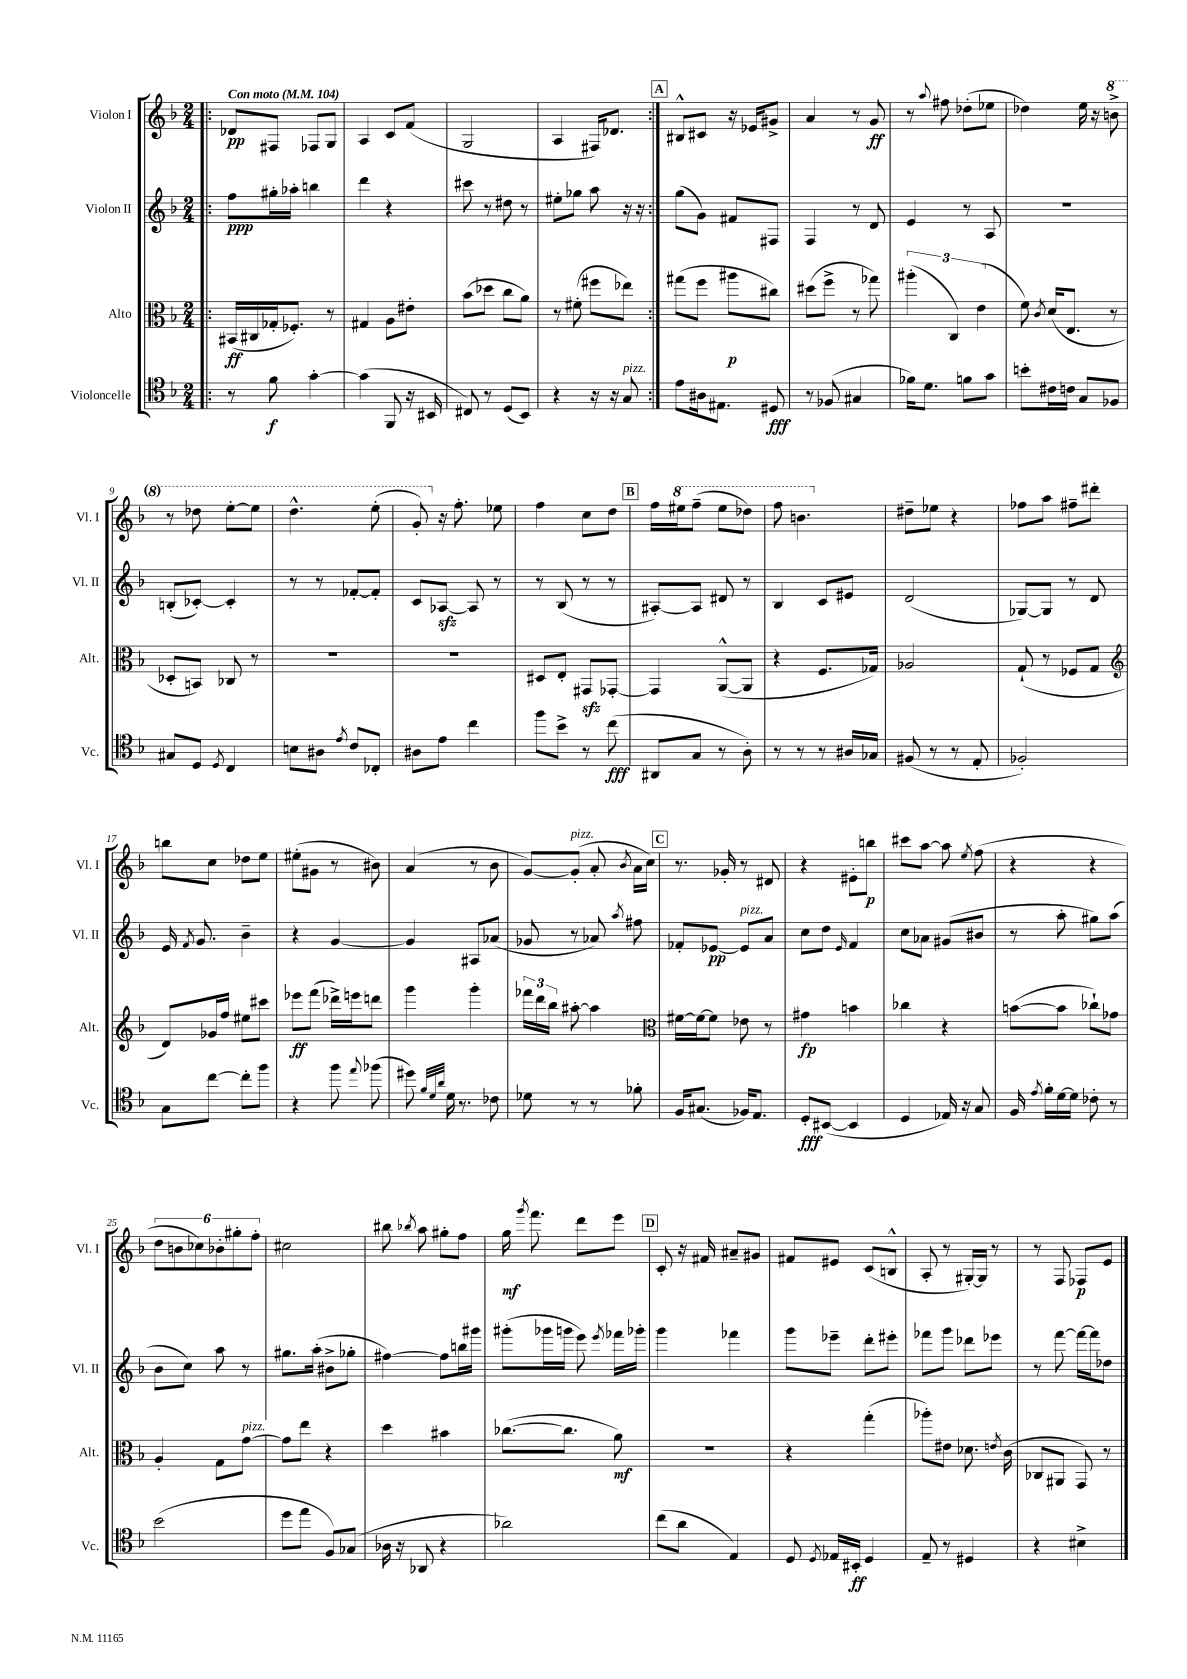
<<
\new StaffGroup <<
\new Staff = "s0" \with { instrumentName = "Violon I" shortInstrumentName = "Vl. I" } {
    \clef treble \key f \major \numericTimeSignature \time 2/4 \tempo "Con moto" 4 = 104
    \autoBeamOff \repeat volta 2 { \bar ".|:" des'8[\pp fis8] fes8[ g8] |
    a4 c'8[ f'8]( |
    g2 |
    a4 fis16[) des'8.] | }
    \mark \markup { \box "A" } bis8[-^ cis'8] r16 ees'16[ gis'8]-> |
    a'4 r8 g'8\ff |
    r8 \appoggiatura { a''8 } fis''8 des''8[-.( ees''8] |
    des''4) e''16 r16 \ottava #1 b''8-> |
    r8 des'''8 e'''8[~-. e'''8] |
    d'''4.-^ e'''8-.( |
    g''8-.) \ottava #0 r16 f''8.-. ees''8 |
    f''4 c''8[ d''8] |
    \mark \markup { \box "B" } f''16[ \ottava #1 eis'''16 f'''8]--( eis'''8[ des'''8]) |
    f'''8 b''4. \ottava #0 |
    dis''8[-- ees''8] r4 |
    fes''8[ a''8] fis''8[-- dis'''8]-. |
    b''8[ c''8] des''8[ e''8] |
    eis''8[-.( gis'8] r8 bis'8) |
    a'4( r8 bes'8 |
    g'8[~) g'8]-.^\markup { \italic "pizz." }( a'8-. \acciaccatura { bes'8 } a'16[ c''16]) |
    \mark \markup { \box "C" } r8. ges'16-. r8 dis'8 |
    r4 eis'8[-. b''8]\p |
    cis'''8[ a''8]~ a''8 \acciaccatura { e''8 } f''8( |
    r4 r4 |
    \tuplet 6/4 { d''8[ b'8 ces''8) bes'8-. gis''8-. f''8]-. } |
    cis''2 |
    bis''8 \acciaccatura { bes''8 } a''8 gis''8[-. f''8] |
    g''16\mf \acciaccatura { g'''8 } f'''8. d'''8[ e'''8] |
    \mark \markup { \box "D" } c'8-. r16 fis'16 ais'8[-- gis'8] |
    fis'8[ eis'8] c'8[( b8]-^ |
    a8-. r8 gis16[~-.) gis16] r8 |
    r8 f8 fes8[\p e'8] \bar "|." |
}
\new Staff = "s1" \with { instrumentName = "Violon II" shortInstrumentName = "Vl. II" } {
    \clef treble \key f \major \numericTimeSignature \time 2/4
    \autoBeamOff \repeat volta 2 { \bar ".|:" f''8[\ppp gis''16-. aes''16]-. b''4 |
    d'''4 r4 |
    cis'''8 r8 dis''8 r8 |
    eis''8[-. ges''8] a''8 r16 r16 | }
    \mark \markup { \box "A" } g''8[( g'8]) fis'8[ fis8] |
    f4 r8 d'8 |
    e'4 r8 a8 |
    r2 |
    b8[-.( ces'8]~-.) ces'4-. |
    r8 r8 fes'8[~-. fes'8]-. |
    c'8[ aes8]~\sfz aes8 r8 |
    r8 bes8( r8 r8 |
    \mark \markup { \box "B" } ais8[~-.) ais8] dis'8 r8 |
    bes4 c'8[ eis'8] |
    d'2( |
    ges8[~) ges8] r8 d'8 |
    e'16 \acciaccatura { f'8 } g'8. bes'4-- |
    r4 g'4~ |
    g'4 ais8[ aes'8]( |
    ges'8 r8 aes'8) \acciaccatura { a''8 } fis''8 |
    \mark \markup { \box "C" } fes'8[-. ees'8]~\pp ees'8[^\markup { \italic "pizz." } a'8] |
    c''8[ d''8] \grace { e'16 } f'4 |
    c''8[ aes'8] gis'8[( bis'8] |
    r8 a''8-. gis''8[) a''8]( |
    bes'8[ c''8]) a''8 r8 |
    gis''8.[ a''16]-.( bis'8[-> ges''8]-. |
    fis''4~) fis''8[ b''16 gis'''16] |
    gis'''8[-.( ges'''16 g'''16] e'''8) \acciaccatura { e'''8 } fes'''16[ ges'''16]-. |
    \mark \markup { \box "D" } g'''4 fes'''4 |
    g'''8[ ees'''8]-- d'''8[-. eis'''8]-. |
    fes'''8[ g'''8] des'''8[ ees'''8] |
    r8 f'''8~ f'''16[~ f'''16 des''8] \bar "|." |
}
\new Staff = "s2" \with { instrumentName = "Alto" shortInstrumentName = "Alt." } {
    \clef alto \key f \major \numericTimeSignature \time 2/4
    \autoBeamOff \repeat volta 2 { \bar ".|:" bis,16[\ff( cis16 ges16-. fes8.]-.) r8 |
    gis4 a8[ eis'8]-. |
    bes'8[( des''8] c''8[ a'8]) |
    r8 fis'8-.( fis''8[ ees''8]) | }
    \mark \markup { \box "A" } gis''8[( f''8] ais''8[\p cis''8]) |
    dis''8[( f''8]-> r8 ges''8) |
    \tuplet 3/2 { ais''4-.( c4) e'4( } |
    f'8) \acciaccatura { c'8 } d'16[( e8.] r8 |
    des8[-. b,8]) ces8 r8 |
    r2 |
    r2 |
    dis8[ e8]-. gis,8[\sfz ges,8]~-. |
    \mark \markup { \box "B" } ges,4 a,8[~-^( a,8] |
    r4 f8.[ ges16]) |
    aes2 |
    g8-!( r8 fes8[ g8] |
    \clef treble d'8[) ges'16 f''16] eis''8[ cis'''8] |
    ees'''8[\ff f'''8]( des'''16[->) e'''16 d'''8] |
    g'''4 g'''4-. |
    \tuplet 3/2 { fes'''16[ d'''16 bes''16] } ais''8~-. ais''4 |
    \mark \markup { \box "C" } \clef alto fis'16[~ fis'16~ fis'8] ees'8 r8 |
    gis'4\fp b'4 |
    ces''4 r4 |
    b'8[~( b'8] ces''8[-!) ges'8] |
    a4-. g8[ g'8]~^\markup { \italic "pizz." } |
    g'8[ e''8] r4 |
    d''4 bis'4 |
    ces''8.[~( ces''8.] a'8\mf) |
    \mark \markup { \box "D" } R2 |
    r4 g''4-.( |
    aes''8[-.) eis'8] des'8. \acciaccatura { e'8 } c'16( |
    ces8[ ais,8] g,8) r8 \bar "|." |
}
\new Staff = "s3" \with { instrumentName = "Violoncelle" shortInstrumentName = "Vc." } {
    \clef tenor \key f \major \numericTimeSignature \time 2/4
    \autoBeamOff \repeat volta 2 { \bar ".|:" r8 f'8\f g'4~-. |
    g'4( f,8 r16 bis,16 |
    cis8) r8 d8[( bes,8]) |
    r4 r16 r16 g8^\markup { \italic "pizz." } | }
    \mark \markup { \box "A" } e'8[ ais16 eis8.] dis8\fff |
    r8 fes8( gis4 |
    fes'16[) d'8.] f'8[ g'8] |
    b'8[-. cis'16 c'16] g8[ fes8] |
    gis8[ d8] \acciaccatura { d8 } c4 |
    b8[ ais8] \acciaccatura { e'8 } c'8[ ces8]-. |
    ais8[ e'8] c''4 |
    f''8[ bes'8]-> r8 c''8\fff( |
    \mark \markup { \box "B" } ais,8[ g8] r8 a8-.) |
    r8 r8 r8 ais16[ ges16] |
    fis8( r8 r8 e8-. |
    fes2-.) |
    g8[ c''8]~ c''8[-. f''8] |
    r4 f''8 \appoggiatura { e''8 } fes''8( |
    dis''8) \grace { f'32[ d'32 a'32] } d'16 r8. ces'8 |
    des'8 r8 r8 fes'8-. |
    \mark \markup { \box "C" } f16[ gis8.]( fes16[) e8.] |
    d8[-.\fff bis,8]~( bis,4 |
    d4 ees16) r16 g8 |
    f16 \acciaccatura { e'8 } f'16[-. d'16~ d'16] ces'8-. r8 |
    bes'2( |
    d''8[ e''8] f8[) ges8]( |
    aes16 r16 aes,8 r4 |
    aes'2) |
    \mark \markup { \box "D" } c''8[( a'8] e4) |
    d8 \acciaccatura { d8 } ees16[ bis,16]-.\ff d4 |
    e8-- r8 dis4 |
    r4 bis4-> \bar "|." |
}
>>
>>
